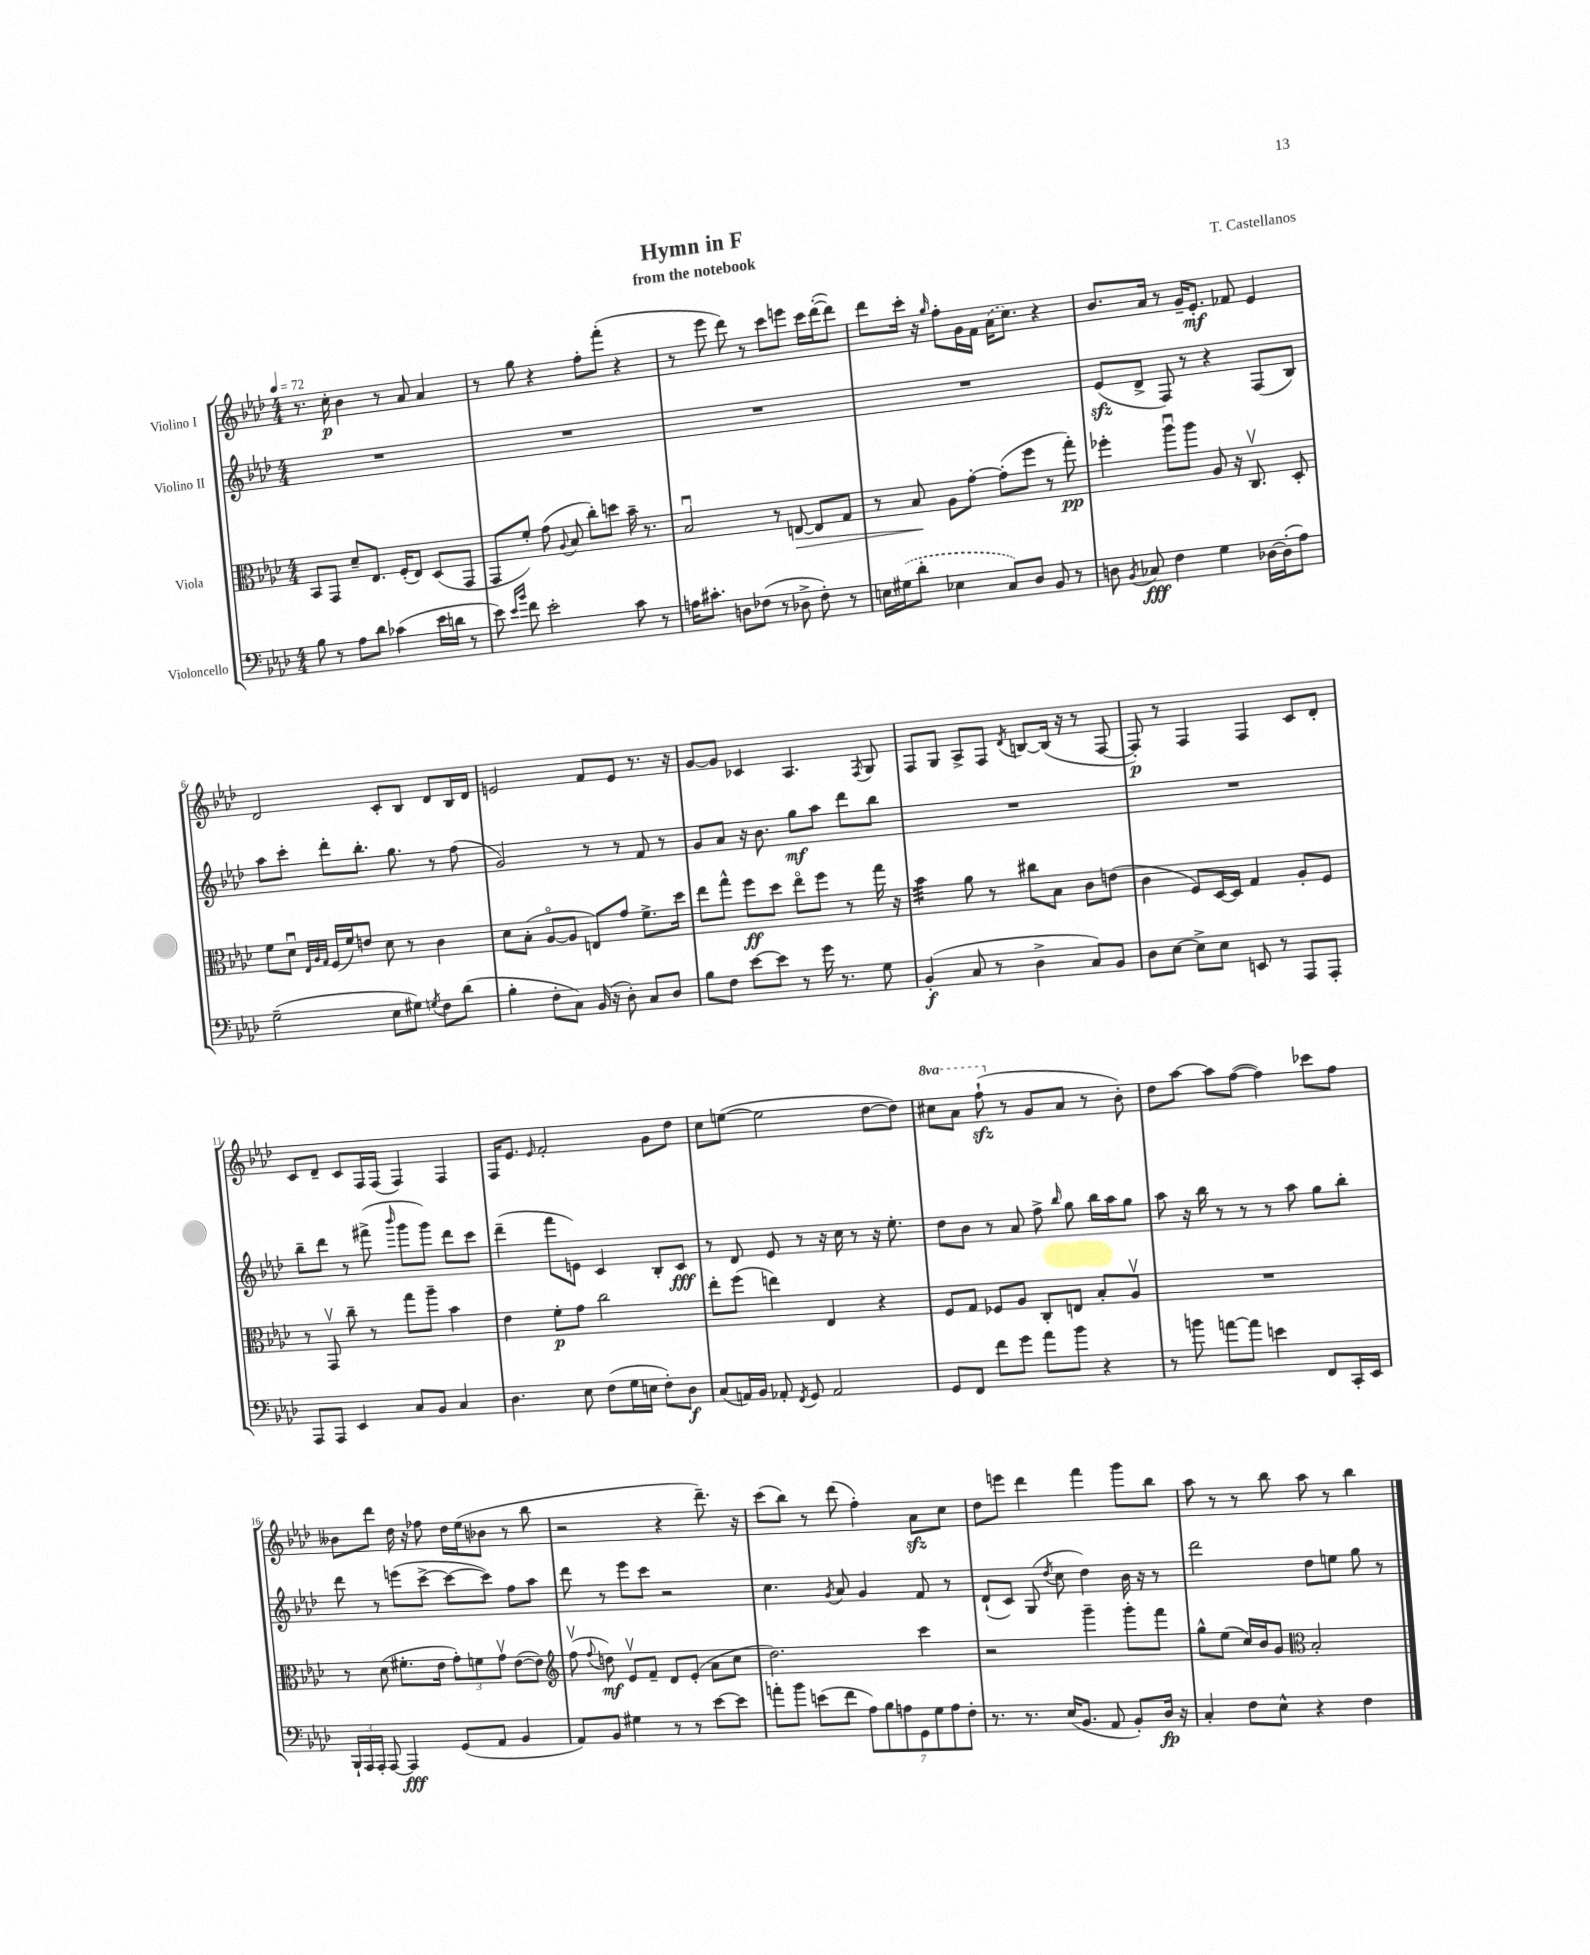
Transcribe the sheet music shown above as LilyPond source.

\header { title = "Hymn in F" composer = "T. Castellanos" subtitle = "from the notebook" }
<<
\new StaffGroup <<
\new Staff = "s0" \with { instrumentName = "Violino I" } {
    \clef treble \key aes \major \numericTimeSignature \time 4/4 \set Staff.ottavationMarkups = #ottavation-simple-ordinals \tempo 4 = 72
    \autoBeamOff r8. c''16-.\p bes'4 r8 aes'8 aes'4 |
    r8 g''8 r4 f''8[-. f'''8]-.( r4 |
    r8 ees'''8 des'''8) r8 c'''8[ e'''8] c'''16[ des'''16~-.( des'''8]) |
    des'''8[ c'''16]-. r16 \grace { g''16 } f''8[-. g'16 f'16] \once \slurDashed aes'16[( c''8.]) r4 |
    bes'8.[ aes'16] r8 g'16[-- ees'8.]-.\mf fes'8 ees'4 |
    des'2 c'8[-. bes8] des'8[ bes16 des'16] |
    e'2 f'8[ e'8] r8. r16 |
    g'8[~ g'8] ces'4 aes4. \acciaccatura { f8 } g8 |
    f8[ g8] aes8[-> f8] \acciaccatura { des'8 } b8[~ b16]( r16 r8 f8~ |
    f8-.\p) r8 f4 f4 c'8[ des'8]-. |
    c'8[ des'8]-- c'8[ f16 f16]( f4) f4 |
    f16[ ees'8.] \grace { ees'16 } f'2-. g'8[ des''8] |
    c''8[ e''8]~( e''2 des''8[~ des''8]) |
    \ottava #1 cis'''8[ aes''8] f'''8-!\sfz( \ottava #0 r8 g'8[ aes'8] r8 bes'8-.) |
    des''8[ aes''8]~ aes''8[ f''8]~( f''4) ces'''8[ f''8] |
    beses'8[ des'''8] des''16 r16 fes''8 des''16[ ees''16( bes'8] r8 bes''8 |
    r2 r4 des'''8.--) r16 |
    c'''8[( bes''8]) r8 des'''8( f''4-.) aes'8[\sfz c''8] |
    des''8[ e'''8] des'''4 f'''4 g'''8[ bes''8] |
    aes''8 r8 r8 bes''8 aes''8 r8 bes''4 \bar "|." |
}
\new Staff = "s1" \with { instrumentName = "Violino II" } {
    \clef treble \key aes \major \numericTimeSignature \time 4/4
    \autoBeamOff R1 |
    R1 |
    R1 |
    R1 |
    ees'8[\sfz( des'8]-> f8) r8 r4 f8[( bes8]) |
    aes''8[ c'''8]-. des'''8[-. bes''8.]-. g''8. r8 f''8( |
    g'2) r8 r8 f'8 r8 |
    g'8[ aes'8] r16 bes'8. g''8[\mf aes''8] des'''8[ bes''8] |
    R1 |
    R1 |
    bes''8[-- des'''8] r8 fis'''8->( \grace { bes'''16 } g'''8[ g'''8]) des'''8[ c'''8] |
    des'''4--( f'''8[ e'8]) c'4 bes8[-. c'8]\fff |
    r8 des'8 ees'8 r8 r16 c''16 r8 r16 ees''8.-. |
    des''8[ bes'8] r8 aes'8 f''8-> \grace { bes''16 } g''8 bes''16[ aes''16 g''8] |
    aes''8 r16 bes''16 r8 r8 r8 aes''8 g''8[ bes''8]-. |
    des'''8 r8 e'''8[( c'''8]~-> c'''8[~ c'''8]) f''8[ aes''8] |
    des'''8 r8 ees'''8[ c'''8] r2 |
    c''4. \acciaccatura { g'8 } aes'8 g'4 f'8 r8 |
    des'8[-!( c'8]) g8( \acciaccatura { des''8 } c''8 des''4) bes'16 r16 r8 |
    des'''2 des''8[ e''8] g''8 r8 \bar "|." |
}
\new Staff = "s2" \with { instrumentName = "Viola" } {
    \clef alto \key aes \major \numericTimeSignature \time 4/4
    \autoBeamOff bes,8[ g,8] des'8[-- ees8.] f16[-.( ees8]) des8[( g,8] |
    g,8[ f'8]-.) g'8( \appoggiatura { aes8 } bes8 c''8[-.) d''8] bes'16-- r8. |
    bes2\downbow r8 e8~\> e8[ g8] |
    r8 bes8\! aes8[ g'8]~-. g'8[-.( f''8] r8 g''8-.\pp) |
    fes''4-. aes''8[\downbow aes''8] aes8 r16 c8.\upbow des8-. |
    f'8[ des'8]\downbow \grace { ees32[ aes32 g32] } f16[( f'16) e'8] des'8 r8 c'4 |
    des'8[ bes8]-.( aes8[~\flageolet aes8] e8[) g'8] f'8.[-> des''16] |
    ees''8[ g''8]-^ f''8[\ff des''8] ees''8[\flageolet f''8] r8 g''16 r16 |
    bes'4:32 aes'8 r8 cis''8[ bes8] c'8[ e'8]( |
    c'4 f8[) des16~ des16] g4 aes8[-. f8] |
    r8 g,8\upbow c''8-- r8 g''8[ aes''8]-- bes'4 |
    ees'4 f'8[-.\p g'8] c''2 |
    ees''8[-. f''8]( e''4) ees4 r4 |
    f8[ g8] fes8[ aes8] c8[-. e8] bes8[-. aes8]\upbow |
    R1 |
    r8 des'8( fis'8.[-. ees'16] \tuplet 3/2 { g'8[-.) f'8 g'8]\upbow } ees'8[~( ees'8]) |
    \clef treble f''8\upbow( \appoggiatura { f''8 } d''8\mf) ees'8[\upbow f'8]-- des'8[ ees'8]-.( aes'8[ c''8] |
    des''2.) c'''4 |
    r2 g'''4-- g'''8[-. f'''8] |
    g''8[-^ ees''8]( c''16[) bes'16 g'8] \clef alto bes2-. \bar "|." |
}
\new Staff = "s3" \with { instrumentName = "Violoncello" } {
    \clef bass \key aes \major \numericTimeSignature \time 4/4
    \autoBeamOff bes8 r8 aes8[ des'8] ces'4( ees'16[ d'16] r8 |
    ees'8) \grace { ees'16[ bes'16] } f'8 ees'2-. c'8 r8 |
    a16[ cis'8.]-. d8[ fes8]( r8 des8-> fes8-.) r8 |
    e16[ \once \slurDashed gis16( des'8]-. ees4 c8[) des8] bes,8 r8 |
    d8 \acciaccatura { bes,8 } ces8\fff f4 g4 des16[~ des16-.( aes8]) |
    g2--( ees8[ gis8]) \acciaccatura { g8 } f8[ des'8]( |
    bes4-. f8[-. c8]) bes,16( r16 des8-.) c8[ des8] |
    bes8[ f8] ees'8[~ ees'8] r8 g'16 r8. g8 |
    bes,4-.\f( c8 r8 des4-> c8[) bes,8] |
    des8[ ees8]~ ees8[-> ees8] e,8 r8 aes,,8[ aes,,8]-. |
    aes,,8[ aes,,8] ees,4 c8[ bes,8] c4 |
    des4. ees8 f8[( g16 e16] f8[-.) des8]\f |
    c8[( a,16) bes,16] aes,8-. \acciaccatura { f,8 } g,8 aes,2 |
    g,8[ f,8] f'8[ g'8] aes'8[ bes'8] r4 |
    r8 b'8 a'8[~ a'8] e'4 f,8[ c,16-. ees,16] |
    \tuplet 3/2 { bes,,16[-! aes,,16 aes,,16]-. } aes,,8~ aes,,4\fff g,8[( aes,8] bes,4 |
    aes,8[) bes,8] gis4 r8 r8 ees'8[~ ees'8] |
    a'8[-. bes'8] e'8[( f'8] \tuplet 7/4 { aes8[) bes8 a8 g,8 g8 a8 f8]-. } |
    r8. r8. ees16[( bes,8.] aes,8 bes,8[-.) des16]\fp r16 |
    c4-. f8[ ees8]-^ r4 f4 \bar "|." |
}
>>
>>
